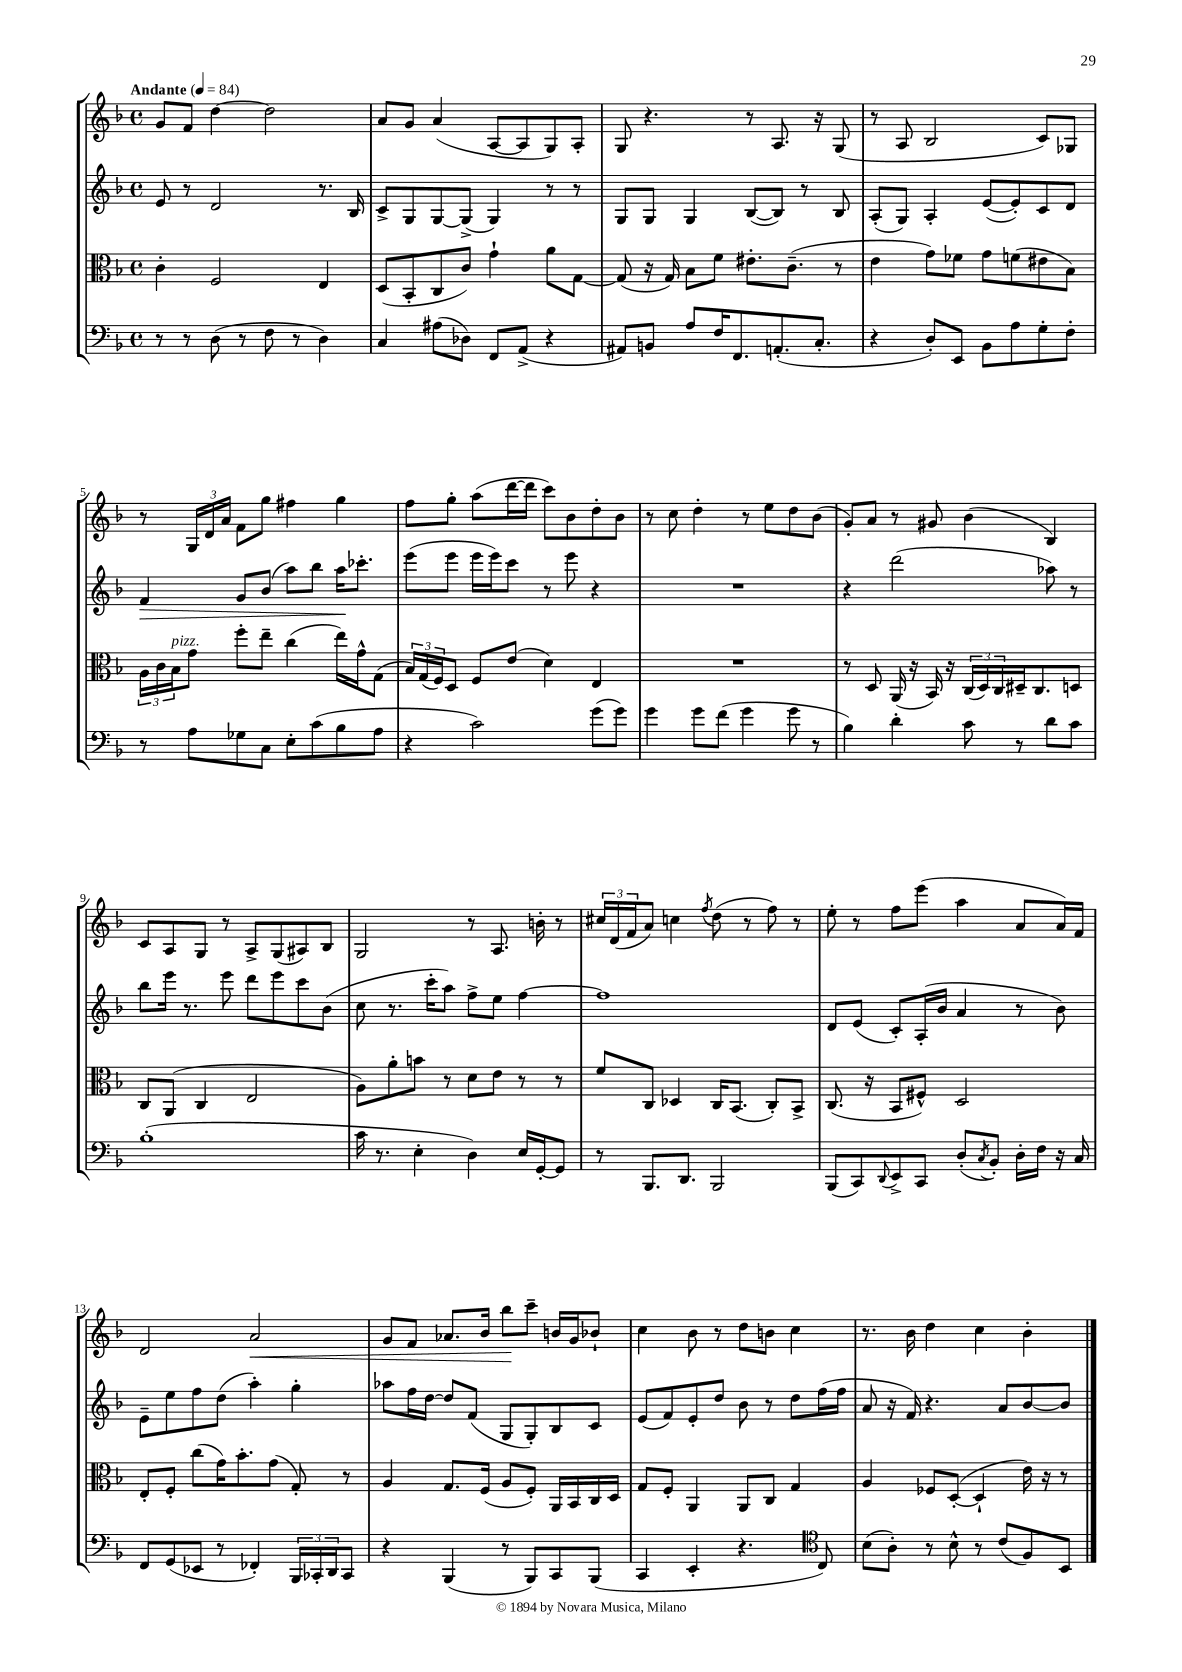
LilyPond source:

<<
\new StaffGroup <<
\new Staff = "s0" {
    \clef treble \key f \major \defaultTimeSignature \time 4/4 \tempo "Andante" 4 = 84
    g'8 f'8 d''4~ d''2 |
    a'8 g'8 a'4( a8~ a8 g8) a8-. |
    g8 r4. r8 a8. r16 g8( |
    r8 a8 bes2 c'8) ges8 |
    r8 \tuplet 3/2 { g16 d'16 a'16 } f'8 g''8 fis''4 g''4 |
    f''8 g''8-. a''8( d'''16~ d'''16 c'''8) bes'8 d''8-. bes'8 |
    r8 c''8 d''4-. r8 e''8 d''8 bes'8( |
    g'8-.) a'8 r8 gis'8 bes'4( bes4) |
    c'8 a8 g8 r8 a8-> g8( ais8) bes8 |
    g2 r8 a8. b'16-. r8 |
    \tuplet 3/2 { cis''16 d'16( f'16 } a'8) c''4 \acciaccatura { f''8 } d''8( r8 f''8) r8 |
    e''8-. r8 f''8 e'''8( a''4 a'8 a'16) f'16 |
    d'2 a'2\< |
    g'8 f'8 aes'8. bes'16 bes''8\! c'''8-- b'16 g'16 bes'8-! |
    c''4 bes'8 r8 d''8 b'8 c''4 |
    r8. bes'16 d''4 c''4 bes'4-. \bar "|." |
}
\new Staff = "s1" {
    \clef treble \key f \major \defaultTimeSignature \time 4/4
    e'8 r8 d'2 r8. bes16 |
    c'8-> g8 g8~ g8->( g4) r8 r8 |
    g8 g8 g4 bes8~( bes8) r8 bes8 |
    a8-.( g8) a4-. e'8~( e'8-.) c'8 d'8 |
    f'4\> g'8 bes'8( a''8) bes''8 a''16\! ces'''8.-. |
    e'''8( e'''8 e'''16 e'''16) c'''8 r8 e'''8 r4 |
    R1 |
    r4 d'''2( aes''8) r8 |
    bes''8 e'''16 r8. e'''8 d'''8 e'''8 c'''8 bes'8( |
    c''8 r8. c'''16-. a''8) f''8-> e''8 f''4~ |
    f''1 |
    d'8 e'8( c'8-.) a16-.( bes'16 a'4 r8 bes'8) |
    e'8-- e''8 f''8 d''8( a''4-.) g''4-. |
    aes''8 f''16 d''16~ d''8 f'8( g8 g8-.) bes8 c'8 |
    e'8( f'8) e'8-. d''8 bes'8 r8 d''8 f''16( f''16 |
    a'8 r16 f'16) r4. a'8 bes'8~ bes'8 \bar "|." |
}
\new Staff = "s2" {
    \clef alto \key f \major \defaultTimeSignature \time 4/4
    c'4-. f2 e4 |
    d8( bes,8-. c8 c'8) g'4-! a'8 g8~ |
    g8( r16 g16) bes8 f'8 eis'8.-. c'8.--( r8 |
    e'4 g'8) fes'8 g'8 f'8( eis'8 bes8) |
    \tuplet 3/2 { a16 c'16 bes16^\markup { \italic "pizz." } } g'8 f''8-. e''8-- c''4( e''16) g'16-^ g8( |
    \tuplet 3/2 { bes16) g16( f16) } d8 f8 e'8( d'4) e4 |
    R1 |
    r8 d8 a,16( r16 bes,16) r16 \tuplet 3/2 { c16( d16) c16 } dis16-- c8. d8 |
    c8 a,8( c4 e2 |
    a8) a'8-. b'8 r8 d'8 e'8 r8 r8 |
    f'8 c8 des4 c16 bes,8.( c8-.) bes,8-> |
    c8.( r16 bes,8 fis8-^) d2 |
    e8-. f8-. c''8( g'16) bes'8.-. g'8( g8-.) r8 |
    a4 g8. f16( a8 f8-.) a,16 bes,16 c16 d16 |
    g8 f8-. a,4 a,8 c8 g4 |
    a4 fes8 d8~-.( d4-! e'16) r16 r8 \bar "|." |
}
\new Staff = "s3" {
    \clef bass \key f \major \defaultTimeSignature \time 4/4
    r8 r8 d8( r8 f8 r8 d4) |
    c4 ais8( des8) f,8 a,8->( r4 |
    ais,8) b,8 a8 f16 f,8. a,8.-.( c8.-. |
    r4 d8-.) e,8 bes,8 a8 g8-. f8-. |
    r8 a8 ges8 c8 e8-. c'8( bes8 a8 |
    r4 c'2) g'8( g'8) |
    g'4 g'8 f'8( g'4 g'8 r8 |
    bes4) d'4-. c'8 r8 d'8 c'8 |
    bes1-.( |
    c'16 r8. e4-. d4) e16 g,16~-. g,8 |
    r8 bes,,8. d,8. bes,,2 |
    bes,,8( c,8) \appoggiatura { d,8 } e,8-> c,8 d8-.( \acciaccatura { c8 } bes,8-.) d16-. f16 r16 c16 |
    f,8 g,8( ees,8 r8 fes,4-.) \tuplet 3/2 { bes,,16 ces,16-. d,16 } ces,8 |
    r4 bes,,4( r8 bes,,8) c,8 bes,,8( |
    c,4 e,4-. r4. \clef tenor c8) |
    bes8( a8-.) r8 bes8-^ r8 c'8( f8) bes,8 \bar "|." |
}
>>
>>
